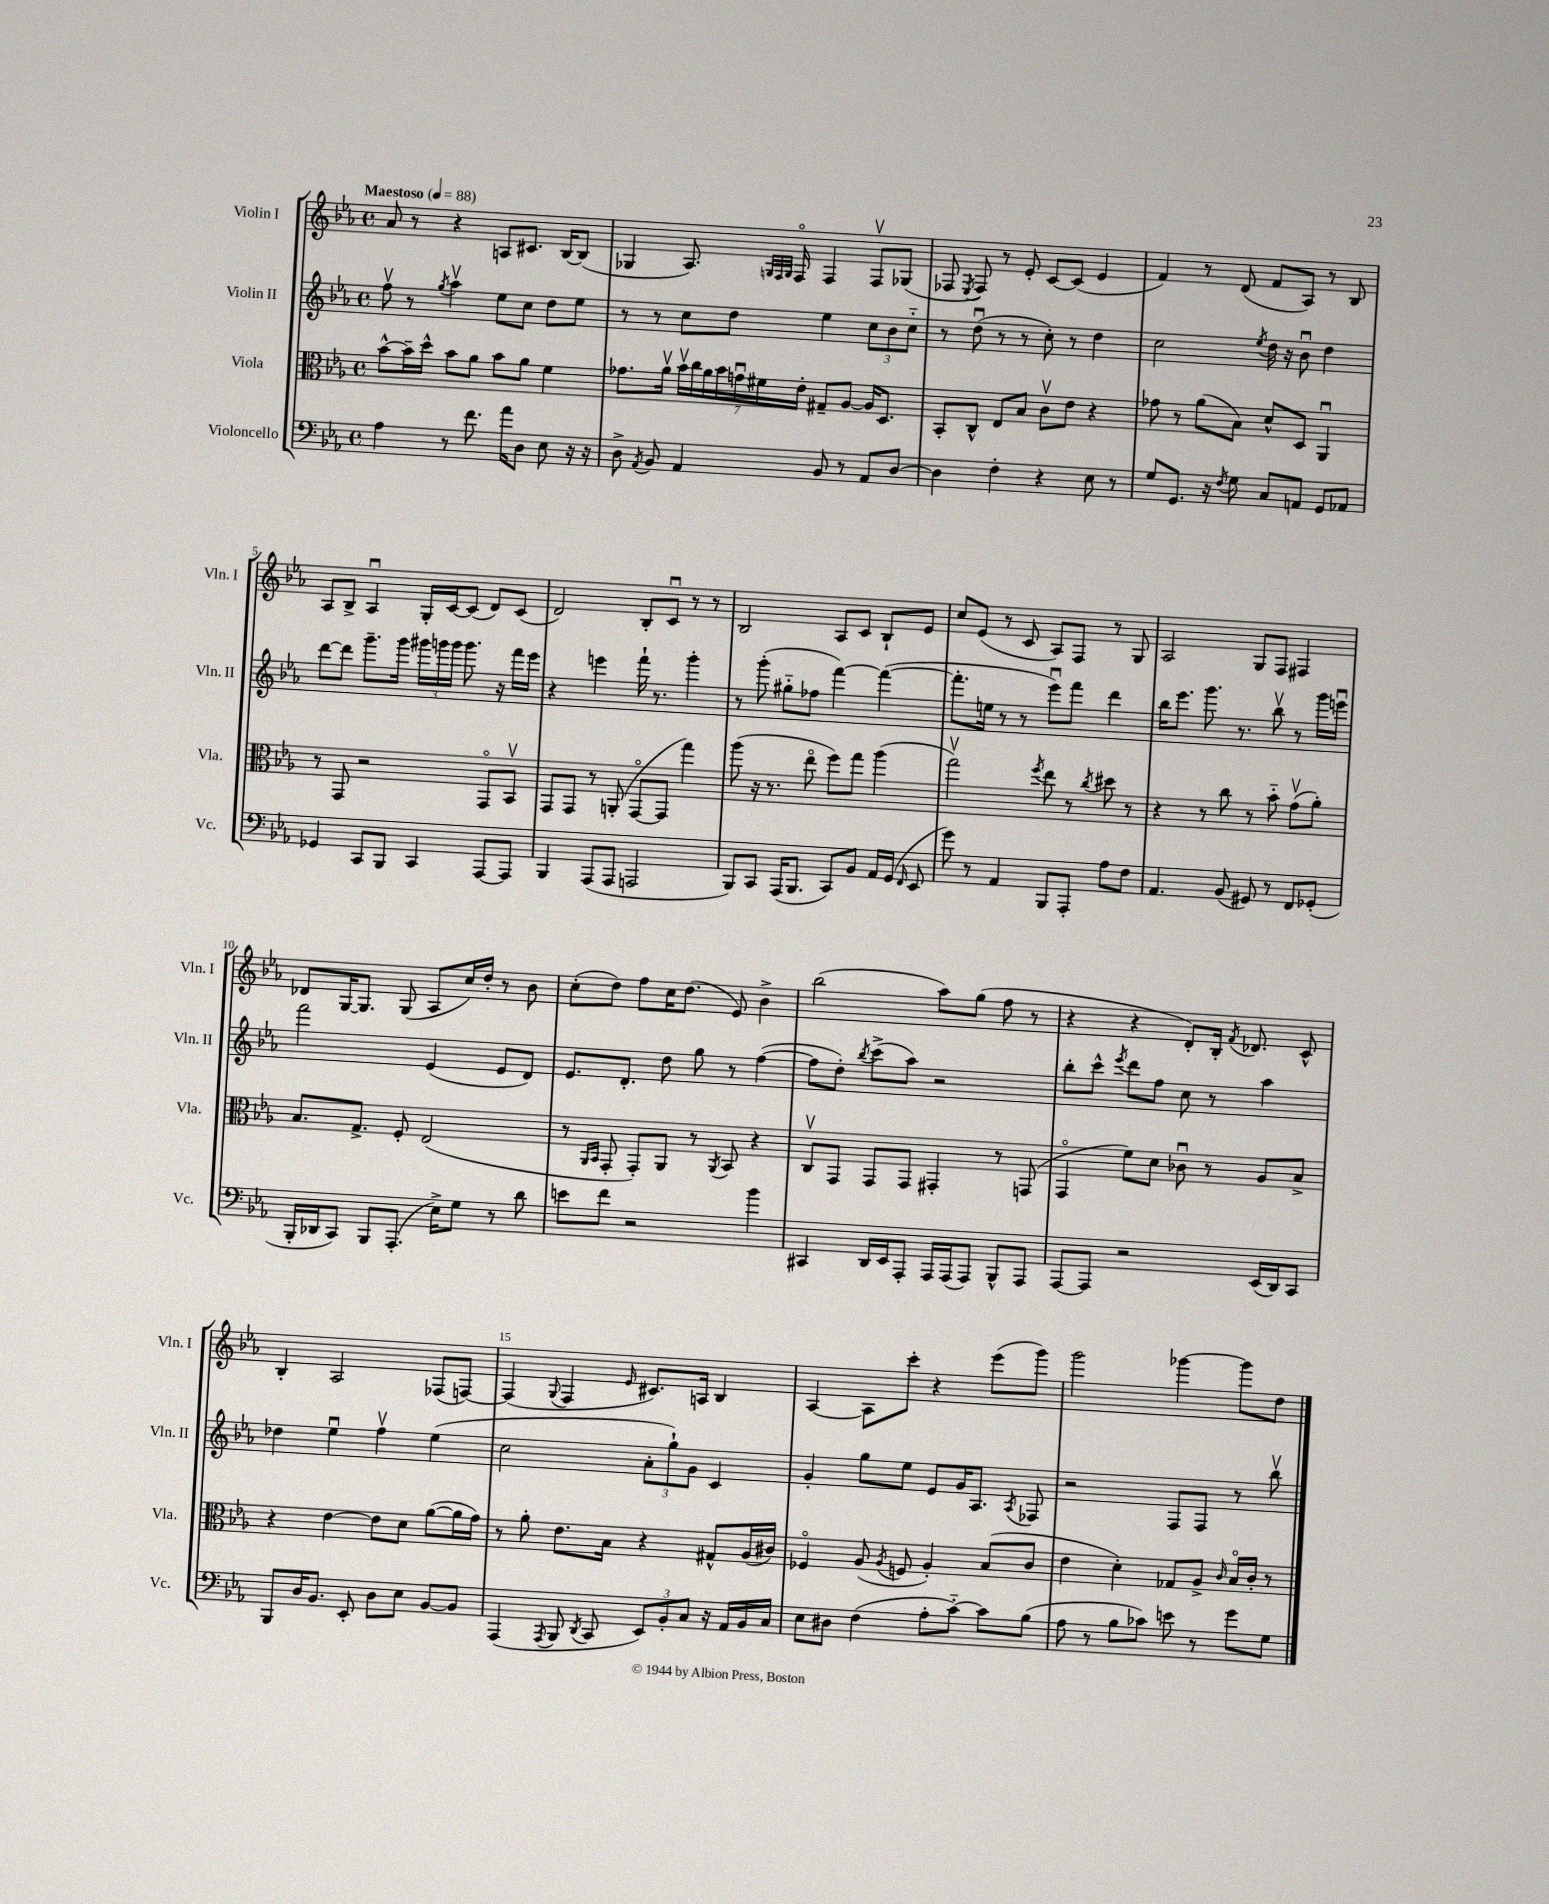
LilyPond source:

<<
\new StaffGroup <<
\new Staff = "s0" \with { instrumentName = "Violin I" shortInstrumentName = "Vln. I" } {
    \clef treble \key ees \major \defaultTimeSignature \time 4/4 \tempo "Maestoso" 4 = 88
    \autoBeamOff aes'8 r8 r4 a8[ cis'8.] bes16[~ bes8]( |
    ges4 aes8.) \grace { g32[ f32 g32] } f16\flageolet f4 f8[\upbow ges8]( |
    fes8 \acciaccatura { ees8 } fes8) r8 ees'8-. c'8[~ c'8]( ees'4 |
    f'4) r8 d'8( f'8[ aes8]) r8 bes8 |
    aes8[ bes8]-> aes4\downbow g16[-. c'16~ c'8]( d'8[) c'8]( |
    d'2) bes8[-. c'8]\downbow r8 r8 |
    bes2 aes8[ c'8] bes8[-! ees'8] |
    c''8[ ees'8]( r8 c'8 aes8[) f8] r8 g8 |
    aes2 g8[ f8] fis4 |
    des'8[ g16~ g8.] g8( aes8[ c''16) d''16]-. r8 bes'8 |
    c''8[-.( d''8]) f''8[ c''16 d''8.]( ees'8) bes'4-> |
    bes''2( aes''8[) g''8]( f''8 r8 |
    r4 r4 d'8[-.) bes16]-. \acciaccatura { f'8 } des'8. c'8-^ |
    bes4-. aes2 fes8[( f8]~) |
    f4( \appoggiatura { g8 } f4 \grace { ees'16 } cis'8.[) a16] bes4 |
    aes4~ aes8[ c'''8]-. r4 ees'''8[( g'''8]) |
    g'''2 ges'''4~ ges'''8[ d''8] \bar "|." |
}
\new Staff = "s1" \with { instrumentName = "Violin II" shortInstrumentName = "Vln. II" } {
    \clef treble \key ees \major \defaultTimeSignature \time 4/4
    \autoBeamOff f''8\upbow r8 \acciaccatura { g''8 } aes''4\upbow ees''8[ c''8] d''8[ ees''8] |
    r8 r8 c''8[ d''8] ees''4 \tuplet 3/2 { c''8[ bes'8 c''8]-_ } |
    r8 d''8\downbow( r8 r8 c''8-.) r8 d''4 |
    c''2 \acciaccatura { ees''8 } d''16 r16 bes'8\downbow d''4 |
    d'''8[~ d'''8] g'''8.[-- g'''16] \tuplet 3/2 { gis'''16[ g'''16 g'''16] } g'''8. r16 f'''16[ ees'''16] |
    r4 e'''4 f'''16-! r8. g'''4-. |
    r8 g'''8-.( gis''8[-_ fes''8] f'''4~) f'''4~( |
    f'''8.[-. e''16] r8 r8 ees'''8[\downbow) f'''8] d'''4 |
    bes''16[ ees'''8.] g'''8. r8. bes''8\upbow r8 g'''16[ e'''16]\downbow |
    f'''2 ees'4( ees'8[ d'8]) |
    ees'8.[ d'8.]-. d''8 g''8 r8 f''4~( |
    f''8[ d''8]-.) \acciaccatura { bes''8 } c'''8[->( aes''8]) r2 |
    bes''8[-. c'''8]-^ \acciaccatura { ees'''8 } d'''8[ f''8] c''8 r8 aes''4 |
    des''4 ees''4\downbow f''4\upbow ees''4( |
    c''2 \tuplet 3/2 { aes'8[-. g''8-!) g'8] } c'4 |
    g'4-. g''8[ ees''8] ees'8[ g'16 aes8.] \acciaccatura { aes8 } fes8 |
    r2 f8[ f8] r8 bes''8\upbow \bar "|." |
}
\new Staff = "s2" \with { instrumentName = "Viola" shortInstrumentName = "Vla." } {
    \clef alto \key ees \major \defaultTimeSignature \time 4/4
    \autoBeamOff bes'8[~-^ bes'16-- d''16]-^ bes'8[ aes'8] bes'8[ aes'8] f'4 |
    ges'8.[ aes'16]\upbow \tuplet 7/4 { bes'16[\upbow c''16 aes'16 bes'16 g'16\downbow fis'16 ees'16]-. } gis8[-- aes8]~ aes16[ d8.] |
    bes,8[-. c8]-^ ees8[ bes8] c'8[\upbow ees'8] r4 |
    ges'8 r8 aes'8[( bes8]) d'8[-^ d8] aes,4\downbow |
    r8 g,8 r2 g,8[\flageolet bes,8]\upbow |
    g,8[ g,8] r8 a,8-.( g,8[~\flageolet g,8] g''4) |
    aes''8( r16 r8. ees''8\flageolet f''8[) g''8] aes''4( |
    g''2\upbow) \acciaccatura { f''8 } ees''8 r8 \acciaccatura { c''8 } dis''8 r8 |
    r4 r8 c''8 r8 bes'8-_ g'8[\upbow( aes'8]-.) |
    bes8.[ g8.]-> f8-. ees2( |
    r8 \grace { aes,16[ bes,16] } g,8-. g,8[-.) aes,8] r8 \acciaccatura { aes,8 } bes,8 r4 |
    c8[\upbow g,8] g,8[ g,8] gis,4-. r8 g,8( |
    g,4\flageolet f'8[) d'8] ces'8\downbow r8 aes8[ bes8]-> |
    r4 ees'4~ ees'8[ d'8] aes'8[~( aes'16 g'16]) |
    r8 aes'8-. ees'8.[ bes16] r4 gis8[-^ aes16( cis'16]) |
    fes4\flageolet aes8( \acciaccatura { aes8 } f8 aes4-.) bes8[( c'8] |
    ees'4 d'4-.) ges8[ aes8]-> \grace { c'16 } bes16[\flageolet c'16]-. r8 \bar "|." |
}
\new Staff = "s3" \with { instrumentName = "Violoncello" shortInstrumentName = "Vc." } {
    \clef bass \key ees \major \defaultTimeSignature \time 4/4
    \autoBeamOff aes4 r8 f'8. aes'16[ d8] ees8 r16 r16 |
    d8-> \acciaccatura { aes,8 } bes,8 aes,4 bes,8 r8 aes,8[ d8]~ |
    d4 f4-. r4 ees8 r8 |
    g8[ g,8.] r16 \acciaccatura { f8 } g8 c8[ a,8] g,8[ aes,8] |
    ges,4 c,8[ bes,,8] c,4 aes,,8[~ aes,,8] |
    bes,,4 aes,,8[( aes,,8] a,,2 |
    bes,,8[) c,8] aes,,16[( bes,,8.] c,8[) bes,8] aes,16[ g,16]( \grace { f,16 } ees,8 |
    g'8) r8 aes,4 bes,,8[ aes,,8]-. aes8[ f8] |
    aes,4. bes,8( gis,8) r8 f,8[ ges,8]-.( |
    bes,,16[-. des,16 c,8]) bes,,8[ aes,,8.]-.( ees16[->) g8] r8 d'8 |
    e'8[ f'8] r2 bes'4 |
    cis,4 d,16[ ees,16 aes,,8]-. aes,,16[ aes,,16( aes,,8]) bes,,8[-^ aes,,8] |
    aes,,8[~ aes,,8] r2 ees,16[( d,16) c,8] |
    bes,,8[ d16 bes,8.] ees,8-. d8[ ees8] bes,8[~ bes,8] |
    aes,,4( \acciaccatura { aes,,8 } bes,,8 \acciaccatura { d,8 } c,8 \tuplet 3/2 { ees,8[) bes,8-. c8] } r16 aes,16[ bes,16 c16] |
    ees8[ dis8] f4( aes8[-. c'8]~-_) c'8[ bes8]( |
    aes8 r8 bes8[ ces'8]) e'8 r8 g'8[ g8] \bar "|." |
}
>>
>>
\layout { \context { \Score \override BarNumber.break-visibility = ##(#f #t #t) barNumberVisibility = #(every-nth-bar-number-visible 5) } }
